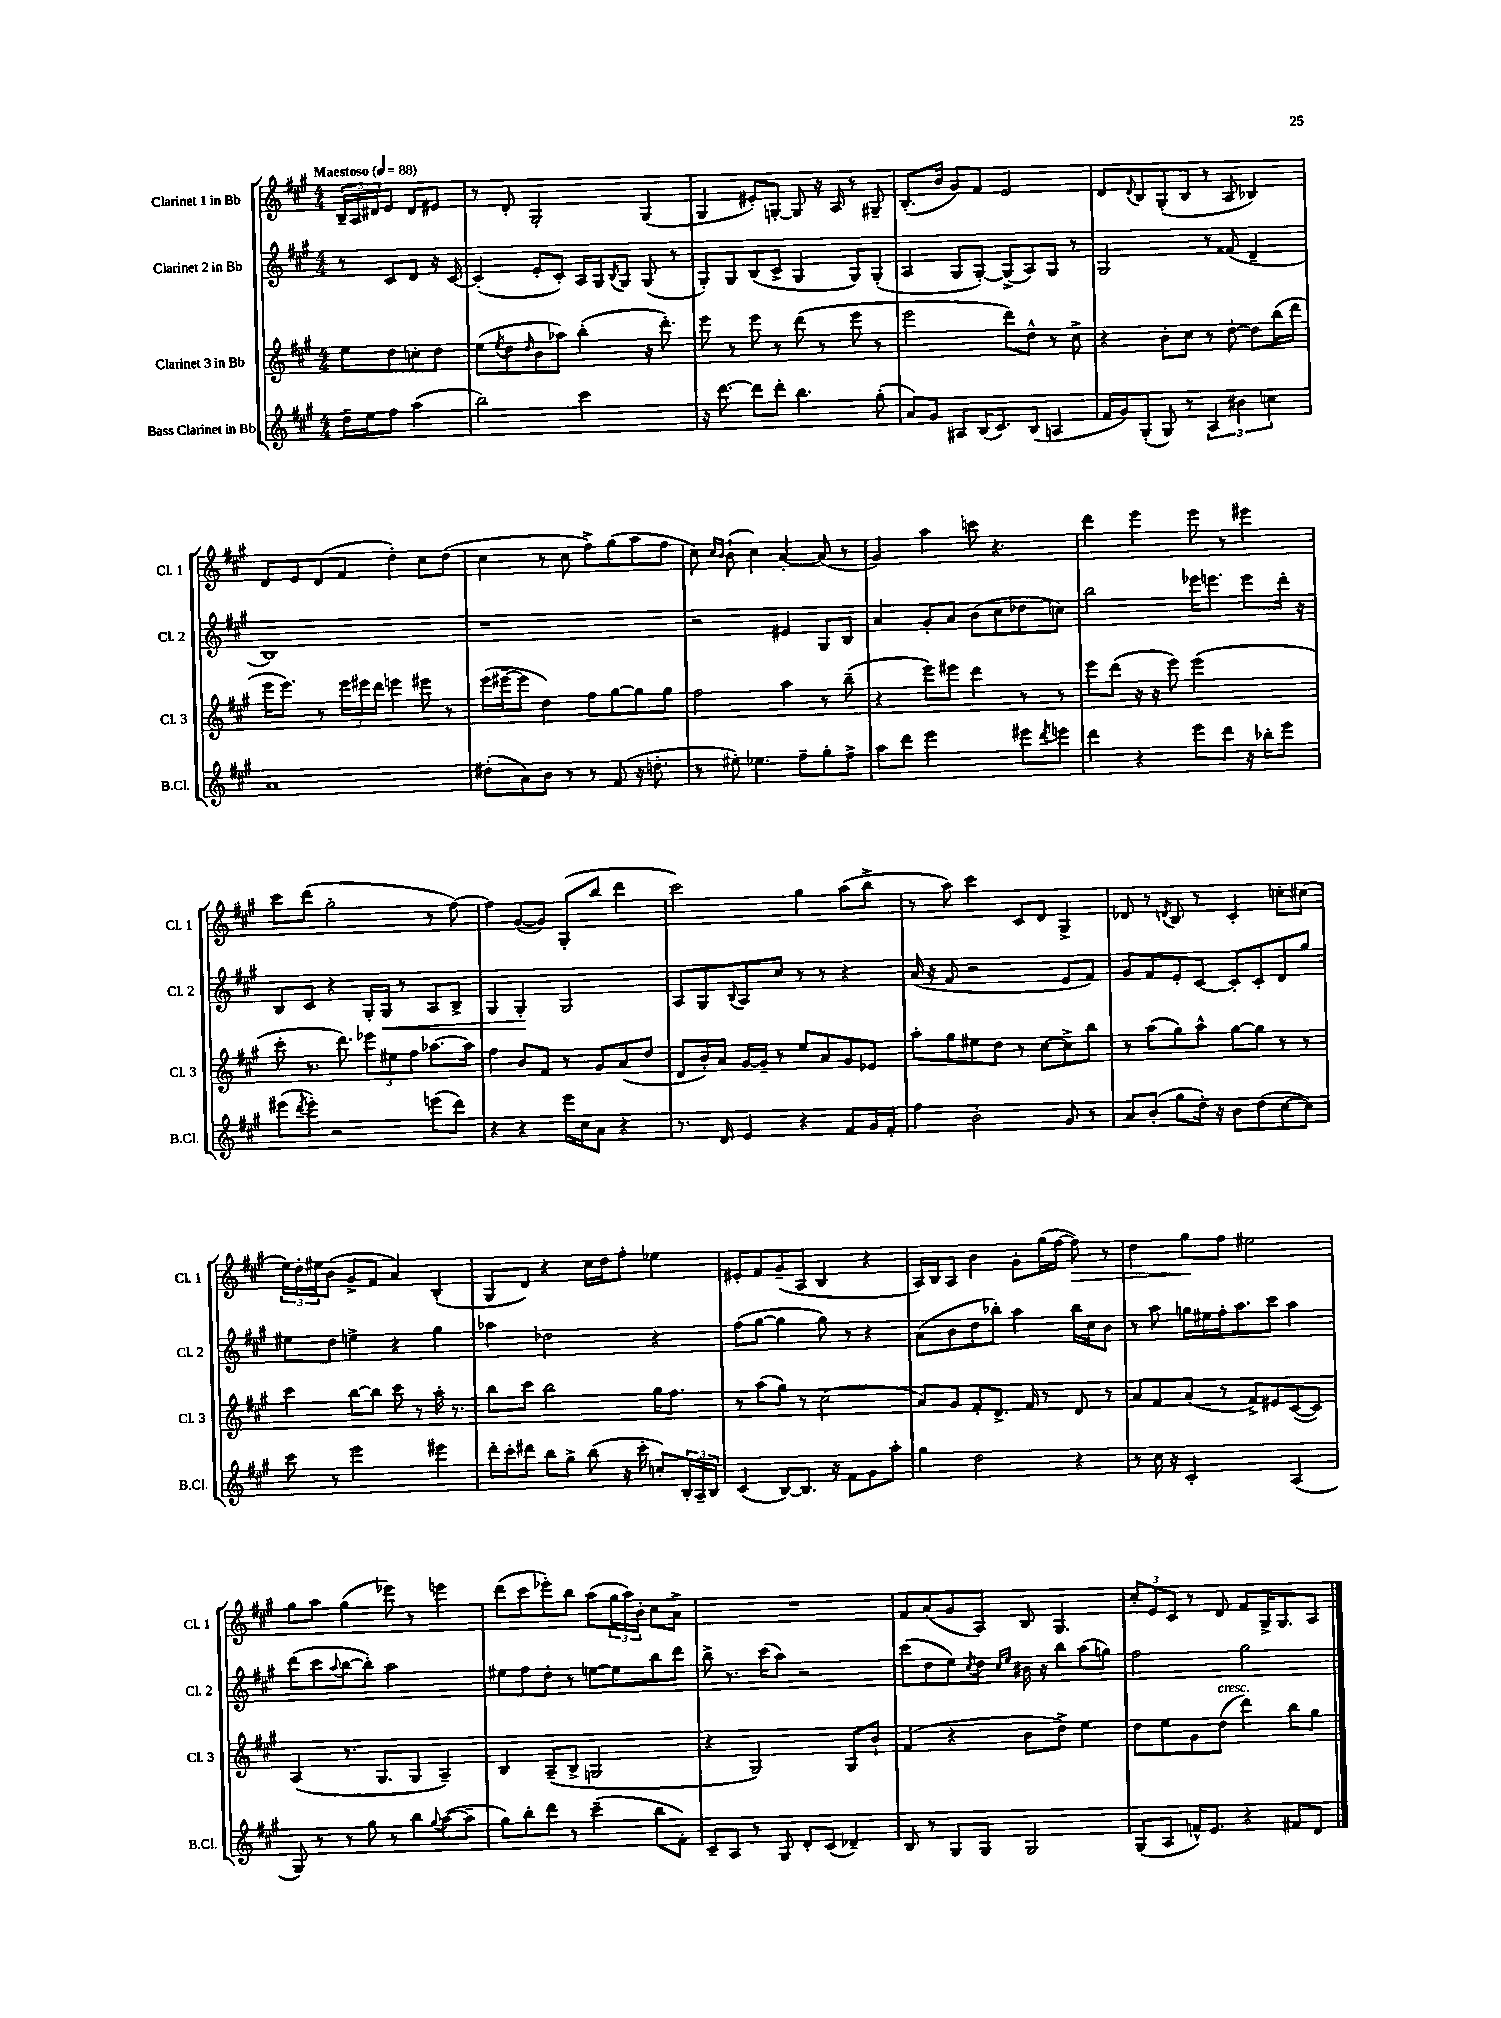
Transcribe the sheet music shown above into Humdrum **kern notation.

**kern	**kern	**kern	**kern
*staff4	*staff3	*staff2	*staff1
*clefG2	*clefG2	*clefG2	*clefG2
*k[f#c#g#]	*k[f#c#g#]	*k[f#c#g#]	*k[f#c#g#]
*M4/4	*M4/4	*M4/4	*M4/4
*MM88	*MM88	*MM88	*MM88
16dd~	8ee	8r	24B~
.	.	.	24A
16ee	.	.	.
.	.	.	24d#
8ff#	8dd	8c#	8e
(4aa	8cc'	8d	8d#
.	8dd	16r	8e#
.	.	[16c#	.
=	=	=	=
2bb)	(8ee	(4c#']	8r
.	8qee	.	.
.	8dd	.	8d'
.	16qqdd	.	.
.	8b	8e'	2G#'
.	8aa-)	8c#')	.
2ccc#	(4bb'	16A	.
.	.	16G#	.
.	.	8qB	.
.	.	8G#	.
.	16r	(8G#	(4G#
.	8.ddd')	.	.
.	.	8r	.
=	=	=	=
16r	8eee	8G#')	4G#
[8.ddd	.	.	.
.	8r	8G#	.
8ddd]	8eee	(8B	8e#')
8ddd'	8r	8c#^	[8G'
4.bb	(8ddd	4G#	8G]
.	8r	.	16r
.	.	.	16A
.	8eee	8G#)	8r
(8gg#'	8r	(8G#'	8G#~
=	=	=	=
8a)	2eee	4A	(8.B'
8g#	.	.	.
.	.	.	16b
8A#	.	8G#	8g#)
(16B	.	[8G#')	8f#
8.c#)	.	.	.
.	8ddd)	(8G#^]	2e
(8B	8dd^^	8A)	.
4A	8r	8G#	.
.	8cc#^	8r	.
=	=	=	=
16f#	4r	2G#	8d
16g#)	.	.	.
.	.	.	8qqd
(8G#'	.	.	8B
8G#)	8b'	.	(8G#'
8r	8cc#	.	8B
6A	8r	8r	8r
.	[8dd'	(8f##	8A
6b#	.	.	.
.	8dd]	4d~	4B-)
6cc	.	.	.
.	(16bb	.	.
.	16ddd	.	.
=	=	=	=
1a	16eee	1B)	8d
.	8.eee)	.	.
.	.	.	8e
.	8r	.	(8d
.	24eee	.	8f#
.	24eee#	.	.
.	24ddd	.	.
.	4eee	.	4dd')
.	8eee#	.	8cc#
.	8r	.	(8dd
=	=	=	=
(8dd#'	(16eee	1r	4cc#
.	[16eee#~	.	.
8a)	8eee#]	.	.
8b	4dd)	.	8r
8r	.	.	8cc#
8r	8ff#	.	8ff#^)
(8f#	[8gg#	.	(8gg#
16r	8gg#]	.	8aa
8.dd'	.	.	.
.	8gg#	.	8ff#
=	=	=	=
8r	2ff#	2r	8cc#)
.	.	.	16qqcc#
.	.	.	16qqb
8ee#')	.	.	(8b`
4.ee-	.	.	4cc#)
.	4aa	4e#	[4a'
8ff#~	.	.	.
8gg#'	8r	8G#	(8a]
8ff#^	(8bb~	8B	8r
=	=	=	=
8aa	4r	4a	4g#)
8ddd	.	.	.
2eee	8eee)	8g#'	4aa
.	8eee#	8a	.
.	4ddd	(8b	8ccc
.	.	8cc#	4.r
8eee#	8r	8dd-	.
8qddd	.	.	.
8eee	8r	8cc)	.
=	=	=	=
4ddd	8eee	2bb	4ddd
.	(8ddd	.	.
4r	16r	.	4eee
.	16r	.	.
.	8eee)	.	.
8eee	(2eee	16eee-	8eee
.	.	8.eee	.
8ddd	.	.	8r
16r	.	8eee	4eee#
16bb-'	.	.	.
8eee	.	16ddd'	.
.	.	16r	.
=	=	=	=
(8eee#	8ccc#'	8B	8ccc#
8qddd	.	.	.
8eee#')	8.r	8c#	(8ddd
2r	.	4r	2gg#'
.	8.ddd)	.	.
.	12eee-	16G#'	.
.	.	16G#	.
.	12ee#	.	.
.	.	8r	.
.	12ff#	.	.
(8eee	[8.aa-	8A	8r
8ddd)	.	8B^	[8ff#)
.	16aa-]	.	.
=	=	=	=
4r	4ff#	4G#	4ff#]
4r	8b	4G#'	([8g#
.	8f#	.	8g#])
16eee	8r	2G#	(8G#'
16cc#	.	.	.
8a	8g#	.	8bb
4r	(8a	.	4ddd
.	8dd	.	.
=	=	=	=
8.r	8d	8A	2ccc#)
.	16b')	8G#	.
16d	16a	.	.
.	.	8qqB	.
4e	[16g#	8A	.
.	16g#~]	.	.
.	8r	8cc#	.
4r	8ee	8r	4gg#
.	8a	8r	.
8f#	8g#	4r	(8aa
16g#	8e-	.	8bb^
16f#'	.	.	.
=	=	=	=
4ff#	8aa'	(16a	8r
.	.	16r	.
.	8gg#	8f#	8aa)
2b'	8ee#	2r	4ccc#
.	8dd	.	.
.	8r	.	8c#
.	[8cc#	.	8d
8g#	8cc#^]	8e	4G#^
8r	8bb	8f#)	.
=	=	=	=
8a	8r	8g#	8d-
(8b'	(8aa	8f#	8r
.	.	.	8qd
8gg#	8gg#)	8e'	8B
16dd')	8aa^^	[8c#	8r
16r	.	.	.
8b	[8gg#	8c#']	4c#'
(8dd	8gg#]	8c#'	.
[8cc#	8r	8d	8cc'
8cc#])	8r	8gg#	(8cc#
=	=	=	=
8ccc#	4ccc#	8ee#	24ee)
.	.	.	24dd'
.	.	.	24ee#
8r	.	8dd	(8b
2eee	[8bb	4ee^	8g#^
.	8bb]	.	8f#
.	8ccc#	4r	4a)
.	8r	.	.
4eee#	16aa'	4gg#	(4B'
.	8.r	.	.
=	=	=	=
16ddd'	8bb	4aa-	8G#
16ccc#'	.	.	.
8ddd#	8ccc#	.	8d)
8bb	2bb	2dd-	4r
8gg#^	.	.	.
(8bb	.	.	16cc#
.	.	.	16dd
16r	.	.	8ff#'
16ccc#'	.	.	.
8cc')	16gg#	4r	4ee-
.	8.ff#	.	.
24B'	.	.	.
24A~	.	.	.
24B	.	.	.
=	=	=	=
(4c#	8r	(8ff#	8e#'
.	(8aa	[8gg#	8f#
[8B)	8gg#)	4gg#]	(8g#~
8.B]	8r	.	8A
.	(2cc#	8gg#)	4B
16r	.	.	.
8f#	.	8r	.
8g#	.	4r	4r
8aa'	.	.	.
=	=	=	=
4gg#	8a)	(8a	16A)
.	.	.	16B
.	8g#	8b	8A
2dd	8f#'	8dd	4b
.	8.d^	8bb-')	.
.	.	4aa	8g#'
.	16f#	.	.
.	8r	.	(16gg#
.	.	.	[16ff#
4r	8d	16bb-	8ff#])
.	.	16cc#	.
.	8r	8b	8r
=	=	=	=
8r	8a	8r	4dd
16cc#	8f#	8aa	.
16r	.	.	.
2c#'	(8a	16gg	8gg#
.	.	16ee#	.
.	8r	16ff#'	8ff#
.	.	8.aa	.
.	8f#^)	.	2ee#
.	8e#	8ccc#	.
(4A	([8c#	4aa	.
.	8c#])	.	.
=	=	=	=
8G#)	(4A	(8ddd	8gg#
8r	.	8ccc#	8aa
.	.	8qqaa	.
8r	8.r	[8bb	(4gg#
8gg#	.	8bb'])	.
.	8.G#	.	.
8r	.	2aa	8eee-)
8bb	8G#	.	8r
8qqgg#	.	.	.
([8aa	4A~)	.	4eee
8aa~]	.	.	.
=	=	=	=
8gg#)	4B	8ee#	(8ddd
8bb'	.	8ff#	8ccc#
8ddd	(8A~	8dd'	8eee-')
8r	8B^	8r	8bb
(4ccc#~	2G	[8ee	(8aa
.	.	8ee]	24gg#
.	.	.	24aa)
.	.	.	24b'
8bb	.	8bb	8cc#
8f#')	.	8ddd	8a^
=	=	=	=
8c#~	4r	8bb^	1r
8A	.	8.r	.
8r	2G#)	.	.
.	.	(16ccc#	.
8G#	.	8aa)	.
8d'	.	2r	.
(8c#	.	.	.
4d-~)	8G#	.	.
.	8b`	.	.
=	=	=	=
8B	(4f#	(8ccc#	8f#
8r	.	8dd	(8a
8G#	4r	8ee)	8g#
.	.	8qcc#	.
8G#	.	8dd	8A)
.	.	16qqcc#	.
.	.	16qqee	.
2G#	8b	16b#	8B
.	.	16r	.
.	8dd^)	8bb	4.G#
.	4ee	(8aa	.
.	.	8gg)	.
=	=	=	=
(8G#	8dd	2ff#	12cc#'
.	.	.	12e
8A	8ee	.	.
.	.	.	12c#
16f^^)	8g#	.	8r
8.e	.	.	.
.	(8dd	.	8d
4r	4ddd)	2gg#	8f#
.	.	.	16G#^
.	.	.	8.G#
8f#	8bb	.	.
8d	8gg#	.	8A
==	==	==	==
*-	*-	*-	*-
